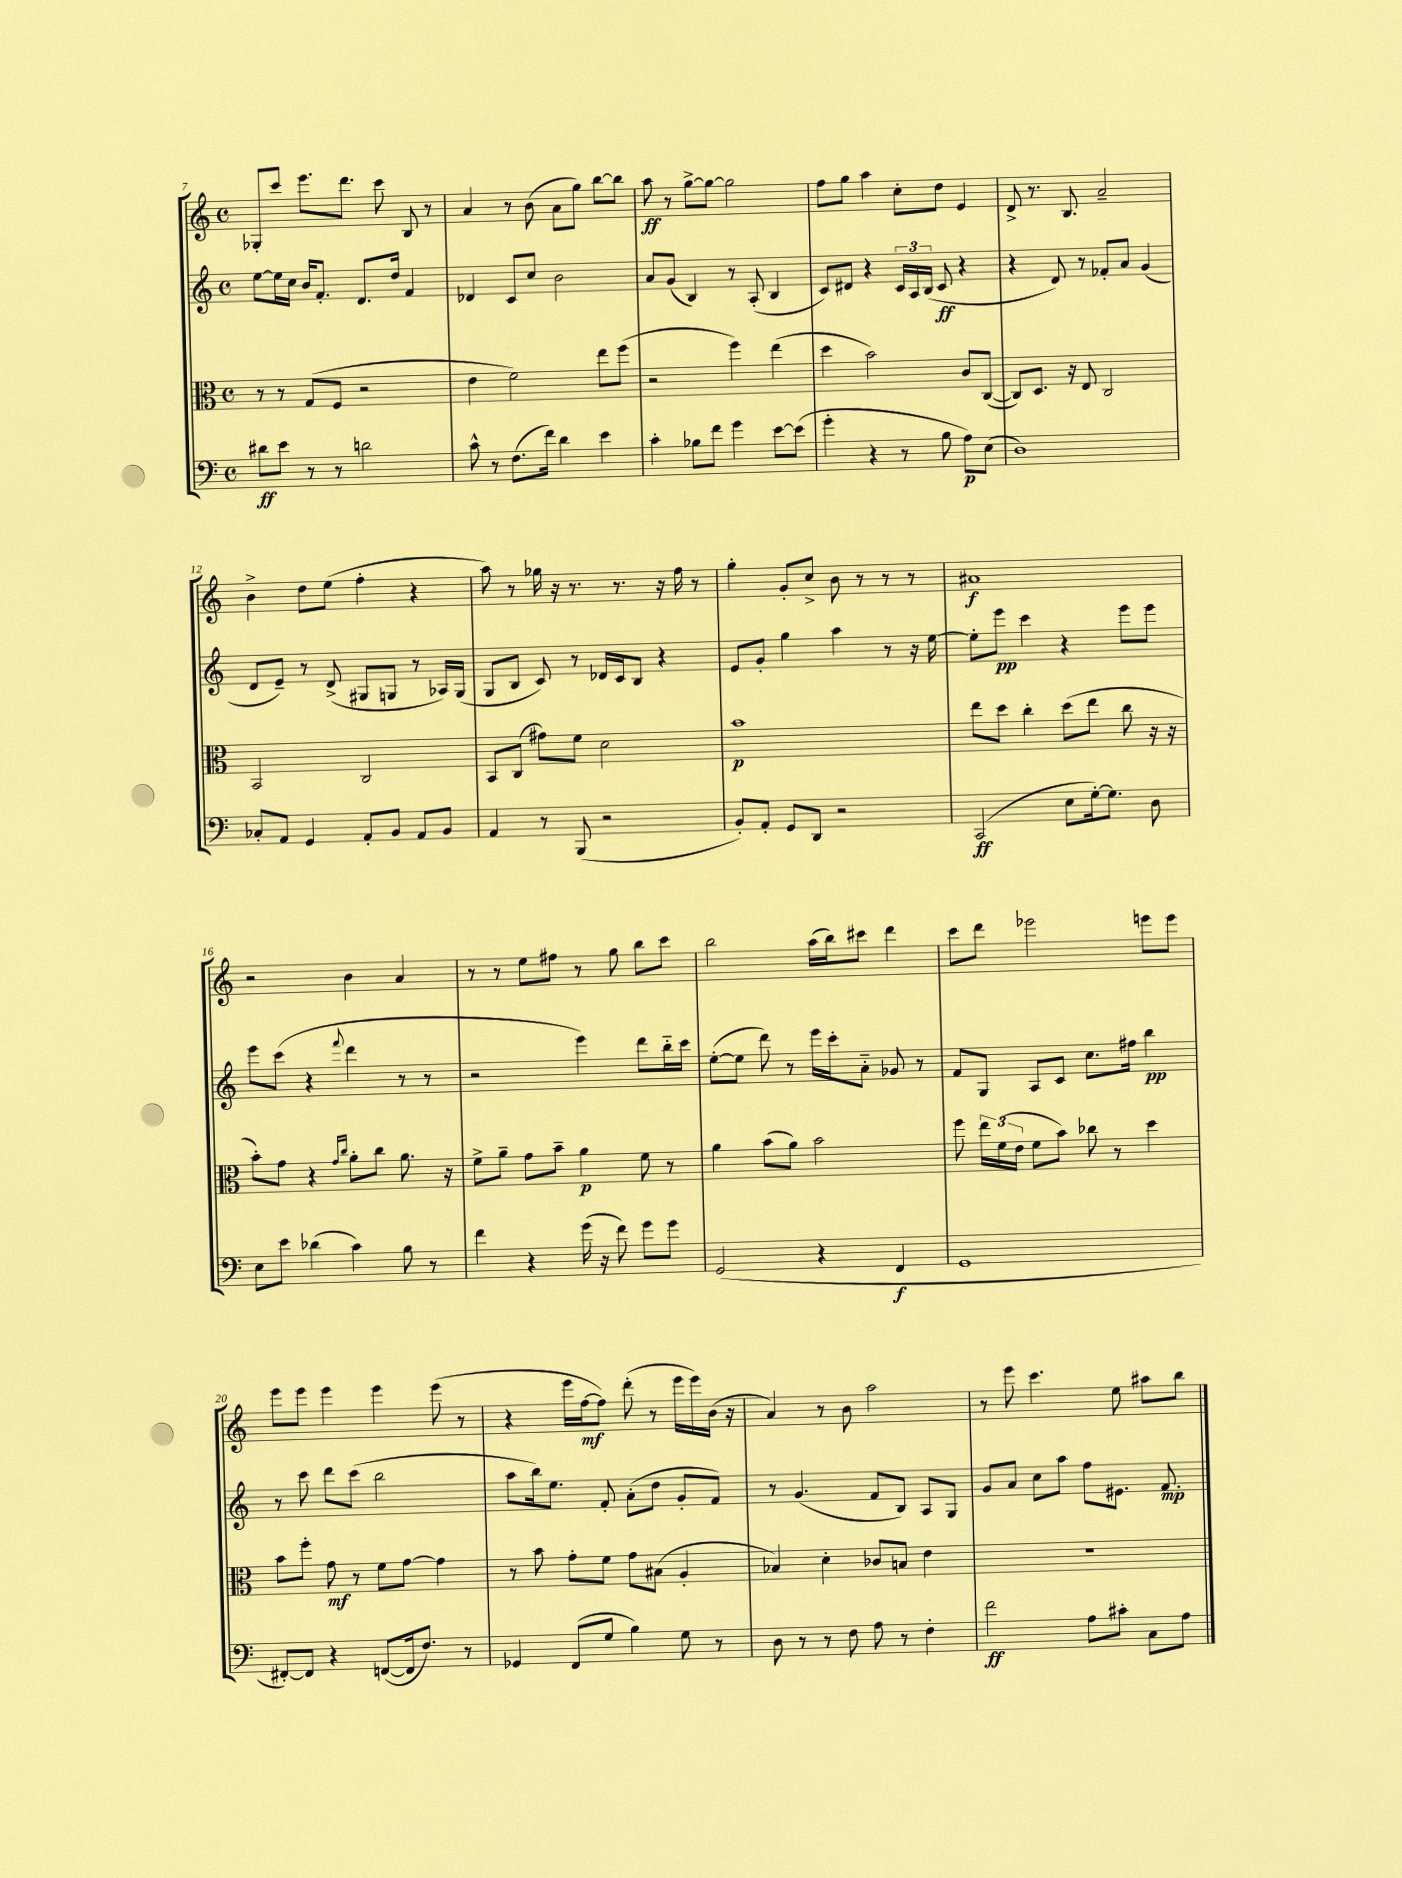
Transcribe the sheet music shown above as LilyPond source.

<<
\new StaffGroup <<
\new Staff = "s0" {
    \clef treble \key c \major \defaultTimeSignature \time 4/4
    \autoBeamOff ges8[-. c'''8] e'''8.[ d'''8.] c'''8 b8 r8 |
    a'4 r8 b'8( a'8[ g''8]) b''8[~ b''8] |
    a''8\ff r8 g''8[~-> g''8]~ g''2 |
    f''8[ g''8] a''4 c''8[-. d''8] e'4 |
    d'8-> r8. b8. a'2-- |
    b'4-> d''8[ e''8]( f''4-. r4 |
    a''8) r8 ges''16 r16 r8. r8. r16 f''16 r8 |
    g''4-. g'8[-. c''8]-> b'8 r8 r8 r8 |
    ais'1\f |
    r2 b'4 a'4 |
    r8 r8 e''8[ fis''8] r8 g''8 b''8[ c'''8] |
    b''2 a''16[( b''16) cis'''8] d'''4 |
    c'''8[ d'''8] ees'''2 e'''8[ e'''8] |
    e'''8[ e'''8] e'''4 e'''4 e'''8( r8 |
    r4 e'''16[ f''16~\mf f''8]) d'''8-.( r8 e'''16[ e'''16) b'16]( r16 |
    a'4) r8 b'8 a''2 |
    r8 e'''8 c'''4. e''8 ais''8[ b''8] \bar "|." |
}
\new Staff = "s1" {
    \clef treble \key c \major \defaultTimeSignature \time 4/4
    \autoBeamOff e''8[~ e''16 c''16] b'16[ f'8.]-. d'8.[ d''16] f'4 |
    des'4 c'8[ c''8] b'2 |
    a'8[ g'8]( b4) r8 a8-.( b4 |
    c'8[) dis'8] r4 \tuplet 3/2 { c'16[ a16 b16]( } c'8\ff r4 |
    r4 d'8) r8 fes'8[-. a'8] g'4( |
    d'8[ e'8]--) r8 d'8->( gis8[ g8] r8 aes16[) g16]( |
    g8[ b8] c'8) r8 des'16[ c'16 b8] r4 |
    e'8[ g'8]-. g''4 a''4 r8 r16 e''16~ |
    e''8[-. e'''8]\pp c'''4 r4 e'''8[ e'''8] |
    e'''8[ c'''8]( r4 \appoggiatura { f'''8 } d'''4 r8 r8 |
    r2 e'''4) d'''8[ b''16-_ c'''16] |
    e''8[~-.( e''8] d'''8) r8 e'''16[ c'''16-. a'8]-_ ges'8 r8 |
    f'8[ g8] a8[ c'8] c''8.[ fis''16] b''4\pp |
    r8 c'''8 d'''8[ c'''8]( b''2 |
    a''8[ b''16) e''8.] f'8-. a'8[-.( d''8] g'8[-. f'8]) |
    r8 g'4.( f'8[ b8]) a8[ g8] |
    g'8[ a'8] c''8[ a''8] f''8[ eis'8.] f'8.\mp \bar "|." |
}
\new Staff = "s2" {
    \clef alto \key c \major \defaultTimeSignature \time 4/4
    \autoBeamOff r8 r8 g8[( f8] r2 |
    e'4 f'2) e''8[ f''8]( |
    r2 f''4) e''4( |
    d''4 b'2) c'8[ c8]~( |
    c8[) d8.] r16 e8 c2 |
    b,2 c2 |
    b,8[ c8]( gis'8[) f'8] d'2 |
    b'1\p |
    e''8[ d''8] c''4-. d''8[( e''8] c''8 r16 r16 |
    b'8[-.) g'8] r4 \grace { g'16[ c''16] } a'8[-. c''8] a'8. r16 |
    f'8[-> a'8]-- g'8[ b'8]-- a'4\p f'8 r8 |
    a'4 b'8[( a'8]) b'2 |
    f''8 \tuplet 3/2 { e''16[ f'16( e'16] } f'8[ b'8]) ces''8 r8 d''4 |
    b'8[ f''8]-. g'8\mf r8 f'8[ g'8]~ g'4 |
    r8 b'8 g'8[-. f'8] g'8[ bis8]( a4-. |
    bes4) d'4-. ces'8[ b8] e'4 |
    R1 \bar "|." |
}
\new Staff = "s3" {
    \clef bass \key c \major \defaultTimeSignature \time 4/4
    \autoBeamOff dis'8[\ff e'8] r8 r8 d'2 |
    c'8-^ r8 f8.[( f'16]) d'4 e'4 |
    c'4-. bes8[ f'8] g'4 e'8[~ e'8]( |
    g'4-. r4 r8 b8 a8[\p) e8]( |
    d1) |
    ces8[-. a,8] g,4 a,8[-. b,8] a,8[ b,8] |
    a,4 r8 b,,8( r2 |
    b,8[-.) a,8]-. g,8[ d,8] r2 |
    c,2\ff( e8[ g16~-.) g8.] d8 |
    e8[ e'8] des'4( c'4) b8 r8 |
    f'4 r4 g'16( r16 f'8) g'8[ g'8] |
    g,2( r4 f,4\f |
    g,1 |
    fis,8[~-.) fis,8] r4 f,8[~( f,16 f8.]) r8 |
    ges,4 f,8[( g8] b4) g8 r8 |
    d8 r8 r8 f8 a8 r8 f4-. |
    f'2\ff a8[ cis'8]-. c8[ a8] \bar "|." |
}
>>
>>
\layout { \context { \Score currentBarNumber = #7 } }
